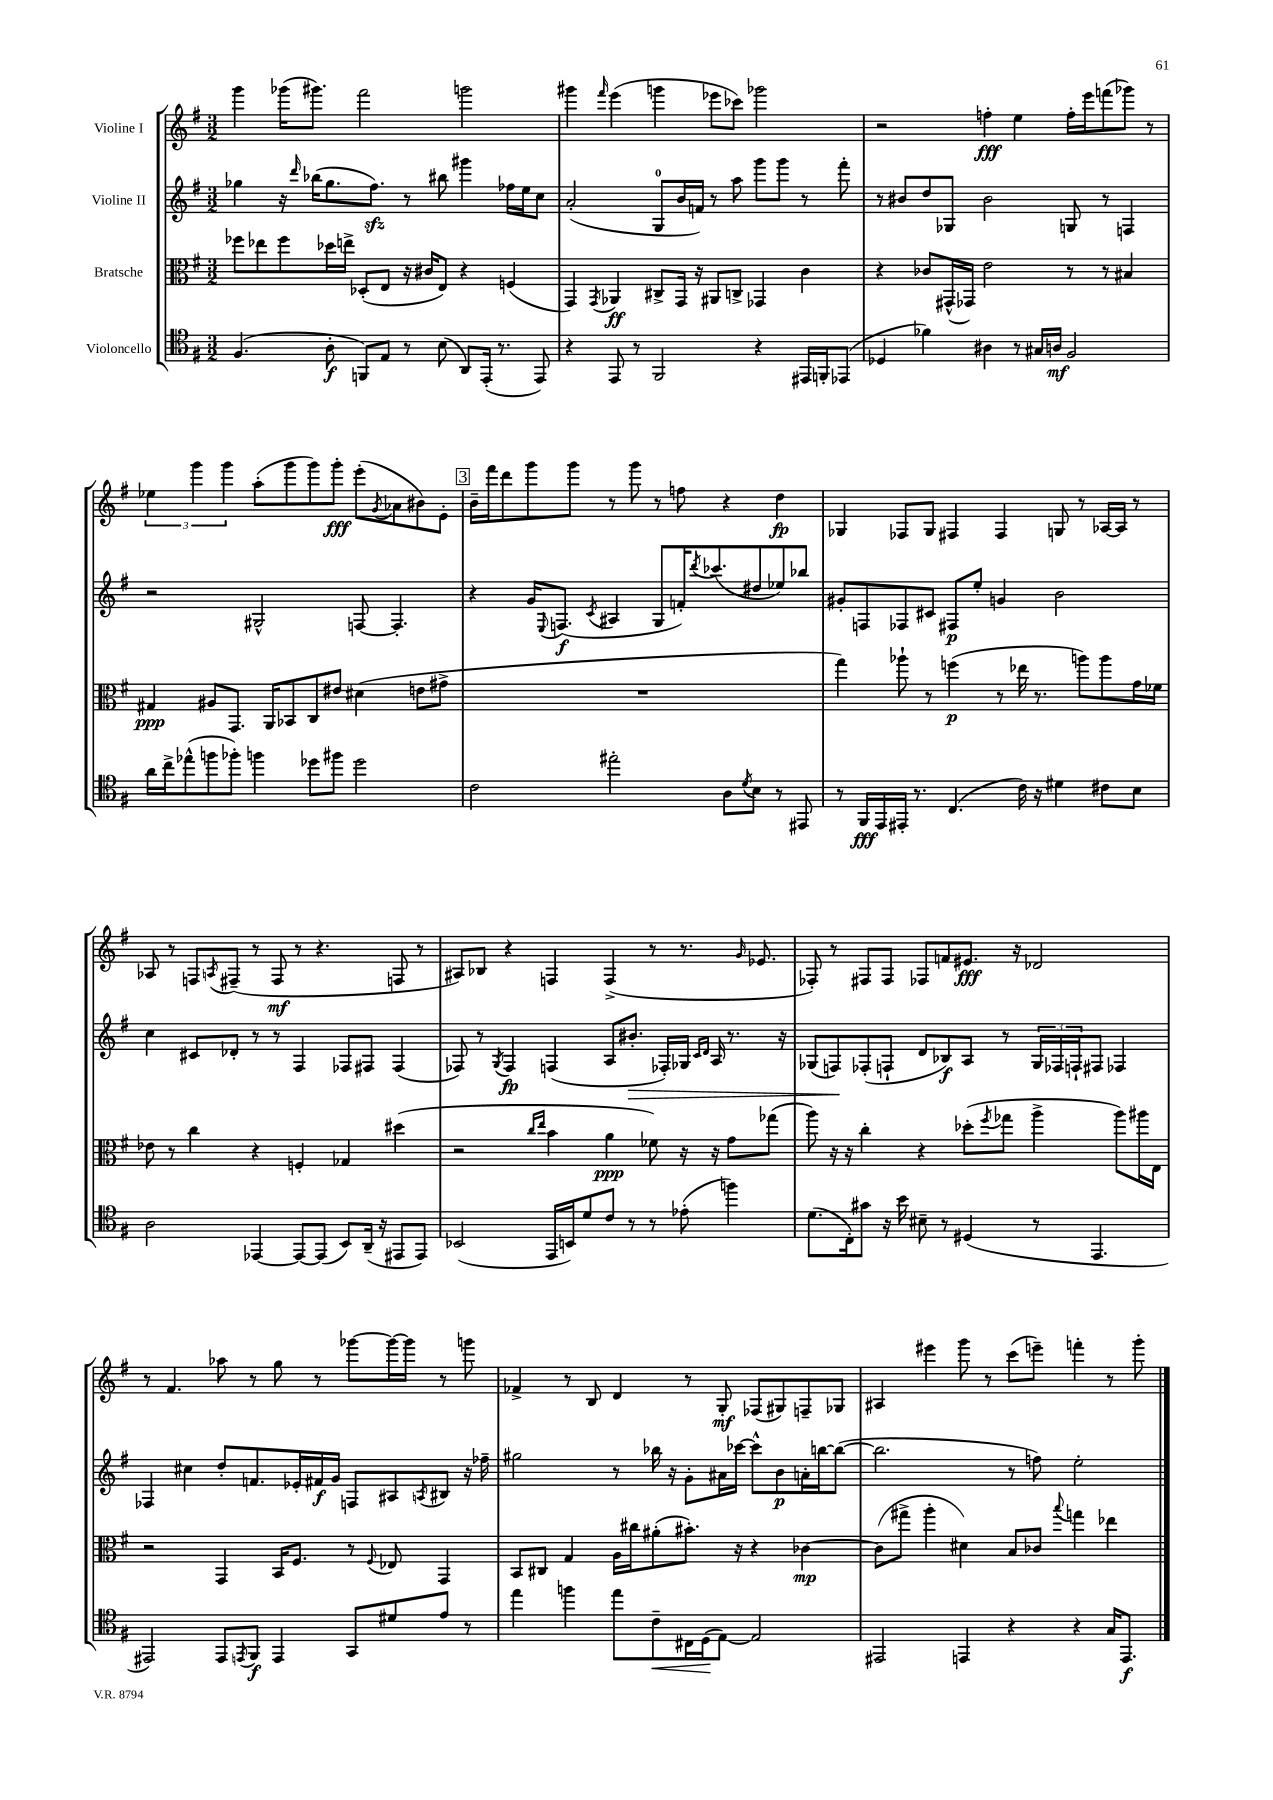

**kern	**dynam	**kern	**dynam	**kern	**dynam	**kern	**dynam
*part4	*part4	*part3	*part3	*part2	*part2	*part1	*part1
*staff4	*staff4	*staff3	*staff3	*staff2	*staff2	*staff1	*staff1
*I"Violoncello	*	*I"Bratsche	*	*I"Violine II	*	*I"Violine I	*
*clefC4	*	*clefC3	*	*clefG2	*	*clefG2	*
*k[f#]	*	*k[f#]	*	*k[f#]	*	*k[f#]	*
*M3/2	*	*M3/2	*	*M3/2	*	*M3/2	*
=28	=28	=28	=28	=28	=28	=28	=28
(4.F#/	.	8ff-X\L	.	4gg-X\	.	4ggg\	.
.	.	8ee-X\	.	.	.	.	.
.	.	8ff-\	.	16r	.	(16ggg-X\KL	.
.	.	.	.	16qqddd/	.	.	.
.	.	.	.	(16bb-X\KL	.	8.ggg#X\J)	.
8A'\	f	16dd-X\L	.	8.gg-\	.	.	.
.	.	16een^\JJ	.	.	.	.	.
8FFn/L)	.	(8D-X'/L	.	.	.	2fff#\	.
.	.	.	.	8.ff#zz\J)	.	.	.
8E/J	.	8E/J	.	.	.	.	.
8r	.	16r	.	8r	.	.	.
.	.	16c#X/KL	.	.	.	.	.
(8B\	.	8E/J)	.	8bb#X\	.	.	.
8AA/L)	.	4r	.	4ggg#X\	.	2gggn\	.
(16EE'/Jk	.	.	.	.	.	.	.
8.r	.	.	.	.	.	.	.
.	.	(4Fn/	.	16ff-X\LL	.	.	.
.	.	.	.	16ee\J	.	.	.
8EE/)	.	.	.	8cc\J	.	.	.
=29	=29	=29	=29	=29	=29	=29	=29
4r	.	4GG/)	.	(2a'/	.	4ggg#X\	.
.	.	8qGG/	.	.	.	16qqfff#/	.
8EE/	.	4AA-X/	ff	.	.	(4eee\	.
8r	.	.	.	.	.	.	.
2FF#/	.	8C#X^/L	.	8G/L	.	4gggn\	.
.	.	16GG/Jk	.	16b/L	.	.	.
.	.	16r	.	16fn/JJ)	.	.	.
.	.	8AA#X/L	.	8r	.	8eee-X\L	.
.	.	8Cn^/J	.	8aa\	.	8ccc-X\J)	.
4r	.	4GG-X/	.	8ggg\L	.	2ggg-X\	.
.	.	.	.	8ggg\J	.	.	.
16EE#X/LL	.	4c\	.	8r	.	.	.
16FFn'/J	.	.	.	.	.	.	.
(8EE-X/J	.	.	.	8fff#'\	.	.	.
=30	=30	=30	=30	=30	=30	=30	=30
4D-X/	.	4r	.	8r	.	2r	.
.	.	.	.	8b#X/L	.	.	.
4f-X\)	.	8c-X/L	.	8dd/	.	.	.
.	.	(16GG#X^^/L	.	8G-X/J	.	.	.
.	.	16GG-X/JJ)	.	.	.	.	.
4A#X\	.	2e\	.	2b#\	.	4ffn'\	fff
8r	.	.	.	.	.	4ee\	.
16G#X/LL	.	.	.	.	.	.	.
16An/JJ	mf	.	.	.	.	.	.
2F#/	.	8r	.	8Gn/	.	16ff'\LL	.
.	.	.	.	.	.	16eee\J	.
.	.	8r	.	8r	.	(8fffn\	.
.	.	4B#X/	.	4Fn/	.	8ggg-X\J)	.
.	.	.	.	.	.	8r	.
!!LO:LB:g=z
=31	=31	=31	=31	=31	=31	=31	=31
16a\LL	.	4G#X/	ppp	2r	.	6ee-X\	.
16cc^\J	.	.	.	.	.	.	.
(8ee-X^^\	.	.	.	.	.	.	.
.	.	.	.	.	.	6ggg\	.
8ffn\	.	8A#X/L	.	.	.	.	.
.	.	.	.	.	.	6ggg\	.
8ff-X'\J)	.	8.GG/J	.	.	.	.	.
4ffn\	.	.	.	2G#X^^/	.	(8aa'\L	.
.	.	16AA/KL	.	.	.	.	.
.	.	8BB-X/	.	.	.	8ggg\	.
8dd-X\L	.	8C/	.	.	.	8ggg\)	.
8ff#X\J	.	8e#X/J	.	.	.	8ggg'\J	fff
2dd-\	.	(4d#X\	.	[8Fn/	.	(8eee'\L	.
.	.	.	.	.	.	8qg/	.
.	.	.	.	4.F'/]	.	8a-X\	.
.	.	8en\L	.	.	.	8b#X\)	.
.	.	8g#X^\J	.	.	.	8e'\J	.
!!LO:REH:place=s1:t=3
=32	=32	=32	=32	=32	=32	=32	=32
2c\	.	1.r	.	4r	.	16b~\LL	.
.	.	.	.	.	.	16fff#\J	.
.	.	.	.	.	.	8ddd\	.
.	.	.	.	16g/KL	.	8ggg\	.
.	.	.	.	8qqE/	.	.	.
.	.	.	.	(8.Fn/J	f	.	.
.	.	.	.	.	.	8ggg\J	.
.	.	.	.	8qc/	.	.	.
2ee#X'\	.	.	.	4A#X/	.	8r	.
.	.	.	.	.	.	8ggg\	.
.	.	.	.	8G/L	.	8r	.
.	.	.	.	16fn'/K)	.	8ffn\	.
.	.	.	.	8qddd/	.	.	.
.	.	.	.	(8.ccc-X/	.	.	.
8A\L	.	.	.	.	.	4r	.
8qd/	.	.	.	.	.	.	.
8B\J	.	.	.	8dd#X/	.	.	.
8r	.	.	.	8ee-X/)	.	4dd\	fp
8EE#X/	.	.	.	8bb-X/J	.	.	.
=33	=33	=33	=33	=33	=33	=33	=33
8r	.	4gg\)	.	8g#X'/L	.	4G-X/	.
16FF#/LL	fff	.	.	8Fn/	.	.	.
16EE/	.	.	.	.	.	.	.
16EE#X'/JJ	.	8aa-X`\	.	8F-X/	.	8F-X/L	.
8.r	.	.	.	.	.	.	.
.	.	8r	.	8c#X/J	.	8G-/J	.
(4.C/	.	(4ffn\	p	8F#X/L	p	4F#X/	.
.	.	.	.	8ee'/J	.	.	.
.	.	8r	.	4gn/	.	4F#/	.
16c\)	.	16ee-X\	.	.	.	.	.
16r	.	8.r	.	.	.	.	.
4d#X\	.	.	.	2b\	.	8Gn/	.
.	.	8aan\L)	.	.	.	8r	.
8c#X\L	.	8aa\	.	.	.	[16A-X/LL	.
.	.	.	.	.	.	16A-/JJ]	.
8B\J	.	16g\L	.	.	.	8r	.
.	.	16f-X\JJ	.	.	.	.	.
!!LO:LB:g=z
=34	=34	=34	=34	=34	=34	=34	=34
2A\	.	8e-X\	.	4cc\	.	8A-X/	.
.	.	8r	.	.	.	8r	.
.	.	4cc\	.	8c#X/L	.	8Fn/L	.
.	.	.	.	.	.	8qAn/	.
.	.	.	.	8d-X'/J	.	(8F#X~/J	.
[4EE-X/	.	4r	.	8r	.	8r	.
.	.	.	.	8r	.	8F#/	mf
8EE-/L_	.	4Fn'/	.	4F#/	.	8r	.
(8EE-/J]	.	.	.	.	.	4.r	.
8BB/L)	.	4G-X/	.	8F-X/L	.	.	.
(16AA~/Jk	.	.	.	8F#X/J	.	.	.
16r	.	.	.	.	.	.	.
8EE#X/L	.	(4dd#X\	.	(4F#/	.	8Fn/	.
8EE#/J)	.	.	.	.	.	8r	.
=35	=35	=35	=35	=35	=35	=35	=35
(2BB-X/	.	2r	.	8F-X/)	.	8A#X/L)	.
.	.	.	.	8r	.	8B-X/J	.
.	.	.	.	8qG/	.	.	.
.	.	.	.	4F-/	fp	4r	.
.	.	16qqcc/LL	.	.	.	.	.
.	.	16qqee/JJ	.	.	.	.	.
16EE/LL	.	4b\	.	(4Fn/	.	4Fn/	.
16BBn/J)	.	.	.	.	.	.	.
8d/	.	.	.	.	.	.	.
8c/J	.	4a\	ppp	8A/L	.	(4F^/	.
!	!	!	!	!	!LO:HP:b	!	!
8r	.	.	.	8.b#X'/J	>	.	.
8r	.	8f-X\)	.	.	.	8r	.
.	.	.	.	16F-X'/LL)	.	.	.
(8e-X'\	.	16r	.	16G-X/JJ	.	8.r	.
.	.	.	.	16qqc/LL	.	.	.
.	.	.	.	16qqd/JJ	.	.	.
.	.	16r	.	16A/	.	.	.
4ffn\)	.	8g\L	.	8.r	.	.	.
.	.	.	.	.	.	16qqg/	.
.	.	.	.	.	.	8.e-X/	.
.	.	(8gg-X\J	.	.	.	.	.
.	.	.	.	16r	.	.	.
=36	=36	=36	=36	=36	=36	=36	=36
(8.d\L	.	8aa\)	.	(8G-X/L	.	8F-X'/)	.
.	.	16r	.	8Fn/)	.	8r	.
16C'\k)	.	16r	.	.	.	.	.
8g#X\J	.	4cc'\	.	(8F-X'/	]	8F#X/L	.
16r	.	.	.	8Fn`/J	.	8F#/J	.
16b\	.	.	.	.	.	.	.
8B#X~\	.	4r	.	8d/L	.	8F-X/L	.
8r	.	.	.	8B-X/)	f	8fn/	.
(4D#X/	.	(8dd-X'\L	.	8A/J	.	8.e#X/J	fff
.	.	8qff#/	.	.	.	.	.
.	.	8gg-X\J	.	8r	.	.	.
.	.	.	.	.	.	16r	.
8r	.	4aa^\	.	24G-/LL	.	2d-X/	.
.	.	.	.	24F-X/	.	.	.
.	.	.	.	24Fn`/J	.	.	.
4.EE/	.	.	.	8F#X/J	.	.	.
.	.	8aa\L)	.	4F-X/	.	.	.
.	.	16aa#X\L	.	.	.	.	.
.	.	16E\JJ	.	.	.	.	.
!!LO:LB:g=z
=37	=37	=37	=37	=37	=37	=37	=37
2EE#X/)	.	2r	.	4F-X/	.	8r	.
.	.	.	.	.	.	4.f#/	.
.	.	.	.	4cc#X\	.	.	.
8EE#/L	.	4GG/	.	8dd'/L	.	8aa-X\	.
8qEEn/	.	.	.	.	.	.	.
8FF#/J	f	.	.	8.fn/	.	8r	.
4EE/	.	16BB/KL	.	.	.	8gg\	.
.	.	8.F#/J	.	16e-X'/L	.	.	.
.	.	.	.	16f#X/	f	8r	.
.	.	.	.	16g/JJ	.	.	.
8GG/L	.	8r	.	8Fn/L	.	[8ggg-X\L	.
.	.	8qqF#/	.	.	.	.	.
8d#X/	.	8E-X/	.	8A#X/	.	16ggg-\L_	.
.	.	.	.	.	.	16ggg-\JJ]	.
.	.	.	.	8qAn/	.	.	.
8e/J	.	4GG/	.	8B#X/J	.	8r	.
8r	.	.	.	16r	.	8gggn\	.
.	.	.	.	16ff-X~\	.	.	.
=38	=38	=38	=38	=38	=38	=38	=38
4ee\	.	8BB/L	.	2gg#X\	.	4f-X^/	.
.	.	8C#X/J	.	.	.	.	.
4ffn\	.	4G/	.	.	.	8r	.
.	.	.	.	.	.	8B/	.
8ee\L	.	16A\LL	.	8r	.	4d/	.
.	.	16cc#X\J	.	.	.	.	.
!	!LO:HP:b	!	!	!	!	!	!
8c~\	<	(8a#X'\	.	16bb-X\	.	.	.
.	.	.	.	16r	.	.	.
16C#X\L	.	8.b#X'\J)	.	8g'\L	.	8r	.
(16D\J	.	.	.	.	.	.	.
[8E\J)	[	.	.	16a#X\L	.	8G'/	mf
.	.	16r	.	[16ccc-X\JJ	.	.	.
2E/]	.	4r	.	8ccc-^^\L]	.	(8F-X/L	.
.	.	.	.	8b\	p	8G#X/)	.
.	.	[4c-X\	mp	16an'\L	.	8Fn~/	.
.	.	.	.	[16bbn\J	.	.	.
.	.	.	.	(8bb\J_	.	8G-X/J	.
=39	=39	=39	=39	=39	=39	=39	=39
2EE#X/	.	(8c-\L]	.	2.bb\]	.	4A#X/	.
.	.	8gg#X^\J	.	.	.	.	.
.	.	4aa'\	.	.	.	4eee#X\	.
4EEn/	.	4d#X\)	.	.	.	8ggg\	.
.	.	.	.	.	.	8r	.
4r	.	8B/L	.	8r	.	(8ccc\L	.
.	.	8c-X/J	.	8ffn\)	.	8eeen~\J)	.
.	.	8qqbb/	.	.	.	.	.
4r	.	4ggn\	.	2ee'\	.	4fffn'\	.
16G/KL	.	4ee-X\	.	.	.	8r	.
8.EE/J	f	.	.	.	.	.	.
.	.	.	.	.	.	8ggg'\	.
==	==	==	==	==	==	==	==
*-	*-	*-	*-	*-	*-	*-	*-
